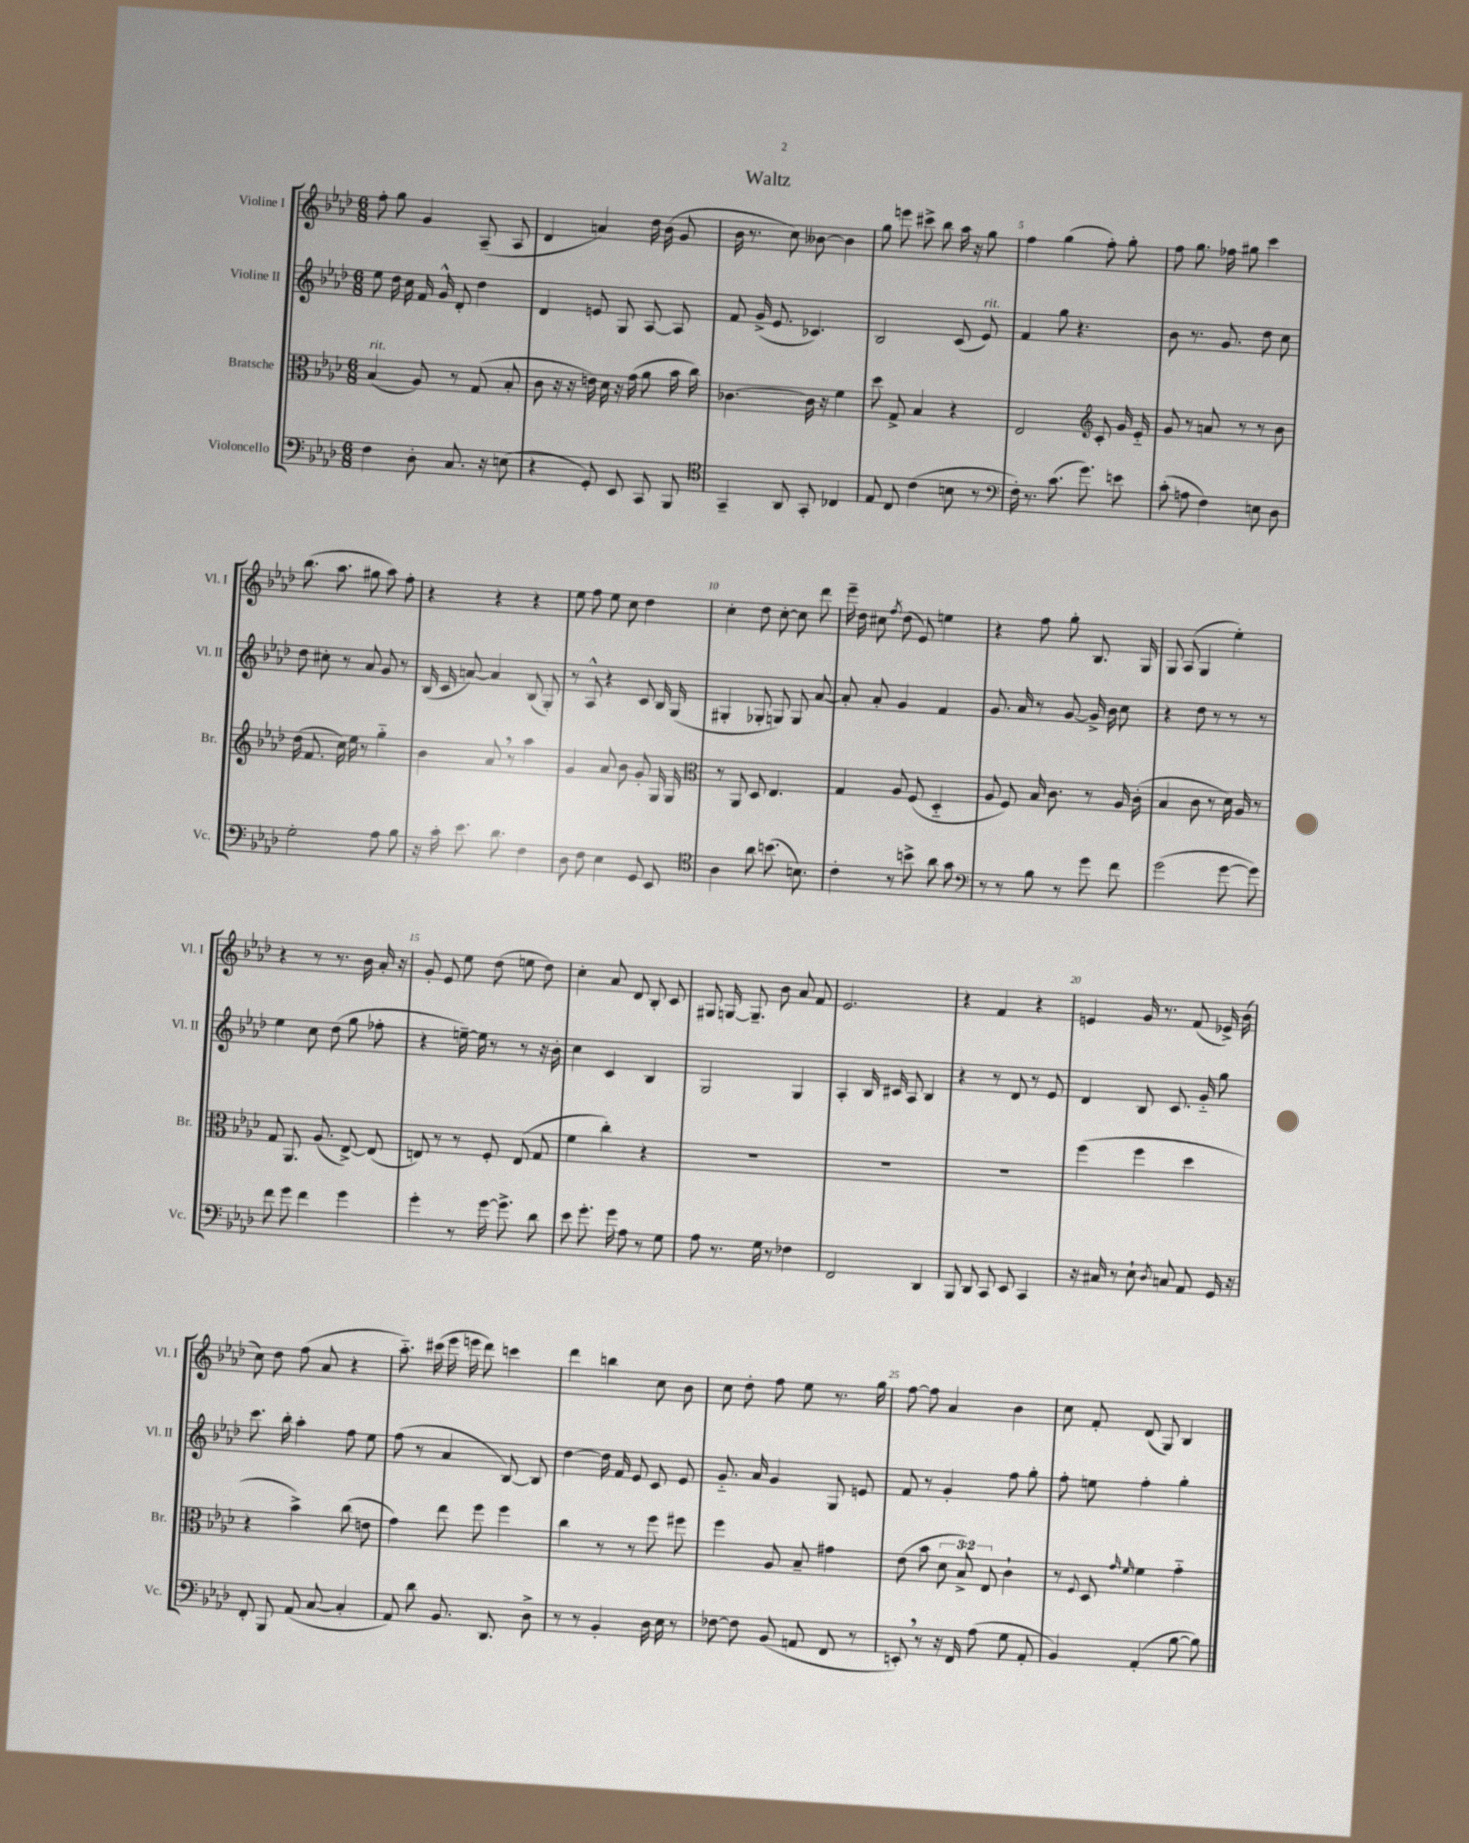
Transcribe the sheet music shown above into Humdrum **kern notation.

**kern	**kern	**kern	**kern
*staff4	*staff3	*staff2	*staff1
*clefF4	*clefC3	*clefG2	*clefG2
*k[b-e-a-d-]	*k[b-e-a-d-]	*k[b-e-a-d-]	*k[b-e-a-d-]
*M6/8	*M6/8	*M6/8	*M6/8
4F	(4B-	8ee-	8ff'
.	.	16dd-	8gg
.	.	16cc	.
8D-'	8A-)	16f	4g
.	.	16g^^	.
8.C	8r	8d-'	.
.	(8G	4dd-	(8A-~
16r	.	.	.
(8E	8B-'	.	8A-
=	=	=	=
4r	8c	4d-	4d-
.	16r	.	.
.	16r	.	.
8GG')	16e)	8e	4a)
.	16d-	.	.
8EE-	16r	8G	.
.	(16g	.	.
8CC	8a-	[8A-	16dd-
.	.	.	(16b-
8BBB-	16b-	8A-]	8g
.	16cc)	.	.
=	=	=	=
*clefC4	*	*	*
4GG~	[4.c-	8f	16b-
.	.	.	8.r
.	.	(16g^	.
.	.	8.e-	.
8AA-	.	.	8cc)
8GG'	16c-]	4.c-)	[8b--
.	16r	.	.
4C-	4f	.	4b--]
=	=	=	=
8E-	8dd-	2B-	8gg
8C	8G^	.	8eee
(4c	4B-	.	8ccc#^
.	.	.	8bb-
8B	4r	(8c	16aa-
.	.	.	16r
8r	.	8e-)	8gg
=	=	=	=
*clefF4	*	*	*
16F')	2E-	4f	4ff
8.r	.	.	.
(8.c	.	8gg	(4gg
.	.	4.r	.
8.g)	.	.	.
*	*clefG2	*	*
.	8c'	.	8ff')
8e	16g	.	8gg'
.	16e-'~	.	.
=	=	=	=
(8c'	8g	8b-	8ff
8A	8r	8.r	8.gg
4F)	8a	.	.
.	.	8.g	16ff-
.	8r	.	8gg#
8E	8r	8dd-	4ccc
8D-	8b-	8cc	.
=	=	=	=
2G'	(16dd-	8dd-	(8.bb-
.	8.f	.	.
.	.	8cc#'	.
.	.	.	8.aa-
.	16cc)	8r	.
.	16ee-	.	.
.	8r	8a-	8gg#
8A-	4gg'~	8g	8aa-)
8B-	.	8r	8ff'
=	=	=	=
16r	4b-	(16B-	4r
16c'	.	16c	.
8.e-	.	[8a)	.
.	8a-	4a]	4r
8.d-	.	.	.
.	8r	.	.
4F	4aa-	(8B-	4r
.	.	8G')	.
=	=	=	=
8D-	4g	8r	8ee-
8F	.	8A-^^	8ff
4E-	8a-	4r	8ee-
.	8b-	.	8cc
8GG	8g'	8c	4dd-
8EE-	16G	16B-	.
.	16G	(16G	.
=	=	=	=
*clefC4	*clefC3	*	*
4A-	8r	4G#'	4cc'
.	8AA-	.	.
8a-	8D-	8G-'	8dd-
(8.b	4.E-	8G)	[8cc'
.	.	8G	8cc]
8.B)	.	.	.
.	.	[8a-	8ddd-
=	=	=	=
4c'	4G	8a-']	16eee-~
.	.	.	16dd-
.	.	8a-'	8cc#
.	.	.	8qff
8r	8A-	4g	(8dd-
8b^	(8F	.	8e-)
8a-	4D-'~	4f	4ee
8g	.	.	.
=	=	=	=
*clefF4	*	*	*
8r	8A-	8.g	4r
8r	8F)	.	.
.	.	16a-	.
8B-	16B-	8r	8ff
.	8.c	.	.
8r	.	[8g	8gg'
8g	8r	16g^]	8.B-
.	.	16b-	.
8f	16A-	8cc	.
.	(16c'	.	16G
=	=	=	=
(2g	4B-	4r	8G
.	.	.	(8A-
.	8c	8dd-	4G
.	8r	8r	.
[8g	16d-)	8r	4ee-')
.	16A-	.	.
8g])	8r	8r	.
=	=	=	=
8f	8G	4ee-	4r
8g	8.AA-	.	.
4f	.	8cc	8r
.	(8.A-	.	.
.	.	(8dd-	8.r
4g	[8E-^)	8gg	.
.	.	.	16b-
.	(8E-]	8ff-'	16a-'
.	.	.	16r
=	=	=	=
4g'	8E)	4r	8g'
.	8r	.	8e-
8r	8r	[16ee~)	8ee-
.	.	16ee]	.
[16g	8F'	8r	(8dd-
8.g^]	.	.	.
.	(8E	8r	8ee
8d-	8G	16r	8dd-)
.	.	16b-'	.
=	=	=	=
8e-	4f	4cc	4cc'
8.g'	.	.	.
.	4cc')	4c	8a-
16g	.	.	.
8A-	.	.	8d-
8r	4r	4B-	8B-'
8G	.	.	8c
=	=	=	=
8A-	2.r	2G	8G#
8.r	.	.	[16G
.	.	.	8.G~]
16G	.	.	.
8r	.	.	8b-
4F-	.	4G	8a-
.	.	.	8f
=	=	=	=
2FF	2.r	4A-'	2.e-
.	.	16B-	.
.	.	16c#	.
.	.	8A-	.
4DD-	.	4B-	.
=	=	=	=
8BBB-	2.r	4r	4r
8DD-	.	.	.
8CC	.	8r	4f
8EE-	.	8d-	.
4CC	.	8r	4r
.	.	8e-	.
=	=	=	=
16r	(4ff	4d-	4e
16C#	.	.	.
8r	.	.	.
8E-`	4ff	8B-	16g
.	.	.	8.r
8qD-	.	.	.
8C	.	8.c	.
8AA-	4dd-	.	(8f
.	.	16g'~	.
16GG	.	8gg	16e-^)
16r	.	.	(16b-
=	=	=	=
8FF'	4r	8.ccc	8cc)
8BBB-	.	.	8dd-
.	.	16bb-'	.
(8AA-	4b-^)	4aa-'	(8ff
[8C	.	.	8a-
4C']	(8cc	8ff	4r
.	8e	8ee-	.
=	=	=	=
8AA-)	4g)	(8ff	8.aa-'~)
8d-	.	8r	.
.	.	.	(16ccc#
8.BB-	8ee-	4a-	16eee-
.	.	.	16eee
.	8ff	.	8ddd-)
8.DD-	.	.	.
.	4ff	[8B-)	4ccc
8D-^	.	8B-]	.
=	=	=	=
8r	4cc	[4dd-	4ddd-
8r	.	.	.
4BB-'	8r	16dd-]	4bb
.	.	16f	.
.	8r	8e-	.
16D-	8ff	8c	8cc
16E-	.	.	.
8r	8ff#	8e-	8b-
=	=	=	=
[8F-	4ff	8.g'~	8cc
8F-]	.	.	8dd-'
.	.	16a-	.
(8BB-	8A-	4g	8ff
8AA	8B-~	.	8ee-
8FF	4g#	8G	8.r
8r	.	8e	.
.	.	.	16gg
=	=	=	=
8EE')	(8e-	8f	[8ff
8r	8b-	8r	8ff]
16r	12d-	4g'	4a-
16FF	.	.	.
.	12B-^)	.	.
(8A-	.	.	.
.	12E-	.	.
8G	4c`	8ff	4b-
8AA-'	.	8gg'	.
=	=	=	=
4BB-)	8r	8ff'	8cc
.	8qqF	.	.
.	8D-	8ee	8f'
.	16qqg	.	.
.	16qqf	.	.
(4AA-'	4f	4ff'	(8d-
.	.	.	8G)
[8B-	4g'~	4gg'	4B-
8B-])	.	.	.
==	==	==	==
*-	*-	*-	*-
